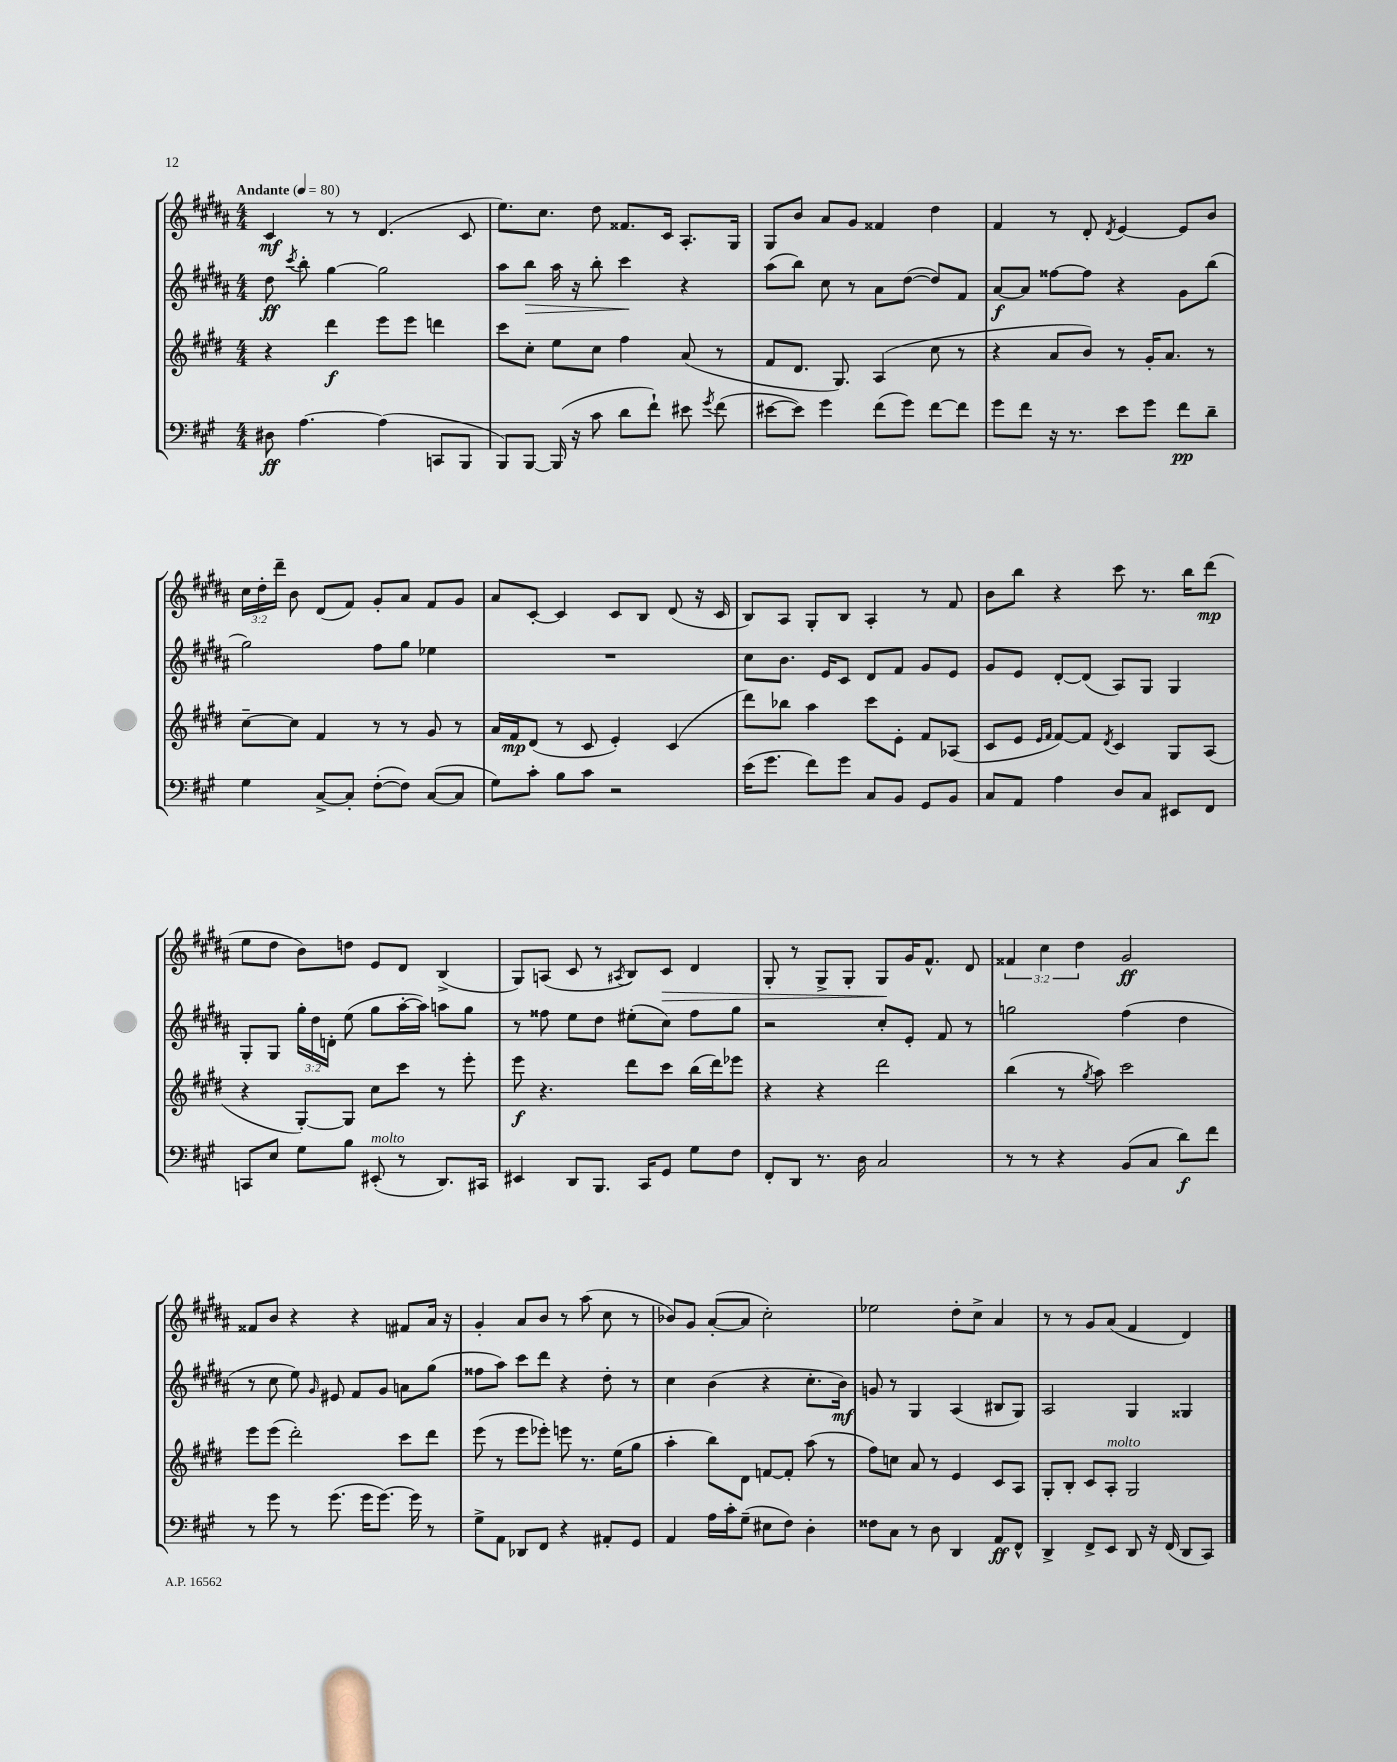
<<
\new StaffGroup <<
\new Staff = "s0" {
    \clef treble \key b \major \numericTimeSignature \time 4/4 \override Staff.TupletNumber.text = #tuplet-number::calc-fraction-text \tempo "Andante" 4 = 80
    \autoBeamOff cis'4\mf r8 r8 dis'4.( cis'8 |
    e''8.[) cis''8.] dis''8 fisis'8.[ cis'16] ais8.[-. gis16] |
    gis8[ b'8] ais'8[ gis'8] fisis'4 dis''4 |
    fis'4 r8 dis'8-. \acciaccatura { dis'8 } e'4~ e'8[ b'8] |
    \tuplet 3/2 { cis''16[ dis''16-. dis'''16]-- } b'8 dis'8[( fis'8]) gis'8[-. ais'8] fis'8[ gis'8] |
    ais'8[ cis'8]~-. cis'4 cis'8[ b8] dis'8( r16 cis'16 |
    b8[) ais8] gis8[-. b8] ais4-. r8 fis'8 |
    b'8[ b''8] r4 cis'''8 r8. b''16[ dis'''8]\mp( |
    e''8[ dis''8] b'8[) d''8] e'8[ dis'8] b4->( |
    gis8[) a8]( cis'8 r8 \acciaccatura { ais8 } b8[) cis'8]\> dis'4 |
    gis8-. r8 gis8[-> gis8]-. gis8[\! gis'16 fis'8.]-^ dis'8 |
    \tuplet 3/2 { fisis'4 cis''4 dis''4 } gis'2\ff |
    fisis'8[ b'8] r4 r4 fis'8[ ais'16] r16 |
    gis'4-. ais'8[ b'8] r8 ais''8( cis''8 r8 |
    bes'8[) gis'8] ais'8[~-.( ais'8] cis''2-.) |
    ees''2 dis''8[-. cis''8]-> ais'4 |
    r8 r8 gis'8[ ais'8]( fis'4 dis'4) \bar "|." |
}
\new Staff = "s1" {
    \clef treble \key b \major \numericTimeSignature \time 4/4 \override Staff.TupletNumber.text = #tuplet-number::calc-fraction-text
    \autoBeamOff dis''8\ff \acciaccatura { cis'''8 } b''8-. gis''4~ gis''2 |
    ais''8[ b''8]\> ais''16 r16 b''8-. cis'''4\! r4 |
    ais''8[( b''8]) cis''8 r8 ais'8[ dis''8]~( dis''8[) fis'8] |
    ais'8[~\f ais'8] fisis''8[~ fisis''8] r4 gis'8[ b''8]( |
    gis''2) fis''8[ gis''8] ees''4 |
    R1 |
    cis''8[ b'8.] e'16[ cis'8] dis'8[ fis'8] gis'8[ e'8] |
    gis'8[ e'8] dis'8[~-. dis'8]( ais8[) gis8] gis4 |
    gis8[-. gis8] \tuplet 3/2 { gis''16[-. dis''16 d'16]-. } e''8( gis''8[ ais''16~-. ais''16]) a''8[ gis''8] |
    r8 fisis''8 e''8[ dis''8] eis''8[-.( cis''8]) fisis''8[ gis''8] |
    r2 cis''8[-. e'8]-. fis'8 r8 |
    g''2 fis''4( dis''4 |
    r8 cis''8 e''8) \grace { gis'16 } eis'8 fis'8[ gis'8] a'8[ gis''8]( |
    fisis''8[ ais''8]) cis'''8[ dis'''8] r4 dis''8-. r8 |
    cis''4 b'4( r4 cis''8.[-. b'16]\mf) |
    g'8 r8 gis4 ais4( bis8[ gis8]) |
    ais2 gis4 gisis4 \bar "|." |
}
\new Staff = "s2" {
    \clef treble \key e \major \numericTimeSignature \time 4/4
    \autoBeamOff r4 dis'''4\f e'''8[ e'''8] d'''4 |
    cis'''8[ cis''8]-. e''8[ cis''8] fis''4 a'8( r8 |
    fis'8[ dis'8.] gis8.) a4( cis''8 r8 |
    r4 a'8[ b'8]) r8 gis'16[-. a'8.] r8 |
    cis''8[~-- cis''8] fis'4 r8 r8 gis'8 r8 |
    a'16[ fis'16\mp dis'8]( r8 cis'8 e'4-.) cis'4( |
    dis'''8[) bes''8] a''4 cis'''8[ e'8]-. fis'8[ aes8]( |
    cis'8[ e'8] \grace { e'16[ fis'16] } fis'8[~) fis'8] \acciaccatura { dis'8 } cis'4 gis8[ a8]( |
    r4 gis8[~-.) gis8] cis''8[ cis'''8] r8 e'''8-. |
    e'''8\f r4. dis'''8[ cis'''8] b''16[( dis'''16) ees'''8] |
    r4 r4 dis'''2 |
    b''4( r8 \acciaccatura { gis''8 } a''8) cis'''2 |
    e'''8[ e'''8]( dis'''2-.) cis'''8[ dis'''8] |
    e'''8( r8 e'''8[ ees'''8]-.) e'''8 r8. e''16[( gis''8] |
    a''4-. b''8[) dis'8] f'8[~ f'8]-. a''8( r8 |
    fis''8[) c''8] a'8 r8 e'4 cis'8[ a8] |
    gis8[-. b8]-. cis'8[ a8]-.^\markup { \italic "molto" } gis2 \bar "|." |
}
\new Staff = "s3" {
    \clef bass \key a \major \numericTimeSignature \time 4/4
    \autoBeamOff dis8\ff a4.~ a4( c,8[ b,,8] |
    b,,8[) b,,8]~ b,,16( r16 cis'8 d'8[ fis'8]-!) eis'8 \acciaccatura { gis'8 } fis'8( |
    eis'8[~ eis'8]) gis'4 fis'8[( gis'8]) fis'8[~ fis'8] |
    gis'8[ fis'8] r16 r8. e'8[ gis'8] fis'8[\pp d'8]-- |
    gis4 cis8[~-> cis8]-. fis8[~-.( fis8]) cis8[~( cis8] |
    gis8[) cis'8]-. b8[ cis'8] r2 |
    e'16[( gis'8.] fis'8[) gis'8] cis8[ b,8] gis,8[ b,8] |
    cis8[ a,8] a4 d8[ cis8] eis,8[ fis,8] |
    c,8[ e8] gis8[ b8] eis,8-.^\markup { \italic "molto" }( r8 d,8.[) cis,16] |
    eis,4 d,8[ b,,8.] cis,16[ gis,8] gis8[ fis8] |
    fis,8[-. d,8] r8. d16 cis2 |
    r8 r8 r4 b,8[( cis8] d'8[\f) fis'8] |
    r8 gis'8 r8 gis'8.( gis'16[ gis'8.]~) gis'16 r8 |
    gis8[-> a,8] des,8[ fis,8] r4 ais,8[-. gis,8] |
    a,4 a16[ cis'16-. gis8]--( eis8[ fis8]) d4-. |
    fisis8[ cis8] r8 d8 d,4 a,8[\ff fis,8]-^ |
    d,4-> fis,8[-> e,8] d,8 r16 fis,16( d,8[ cis,8]) \bar "|." |
}
>>
>>
\layout { \context { \Score \remove "Bar_number_engraver" } }
